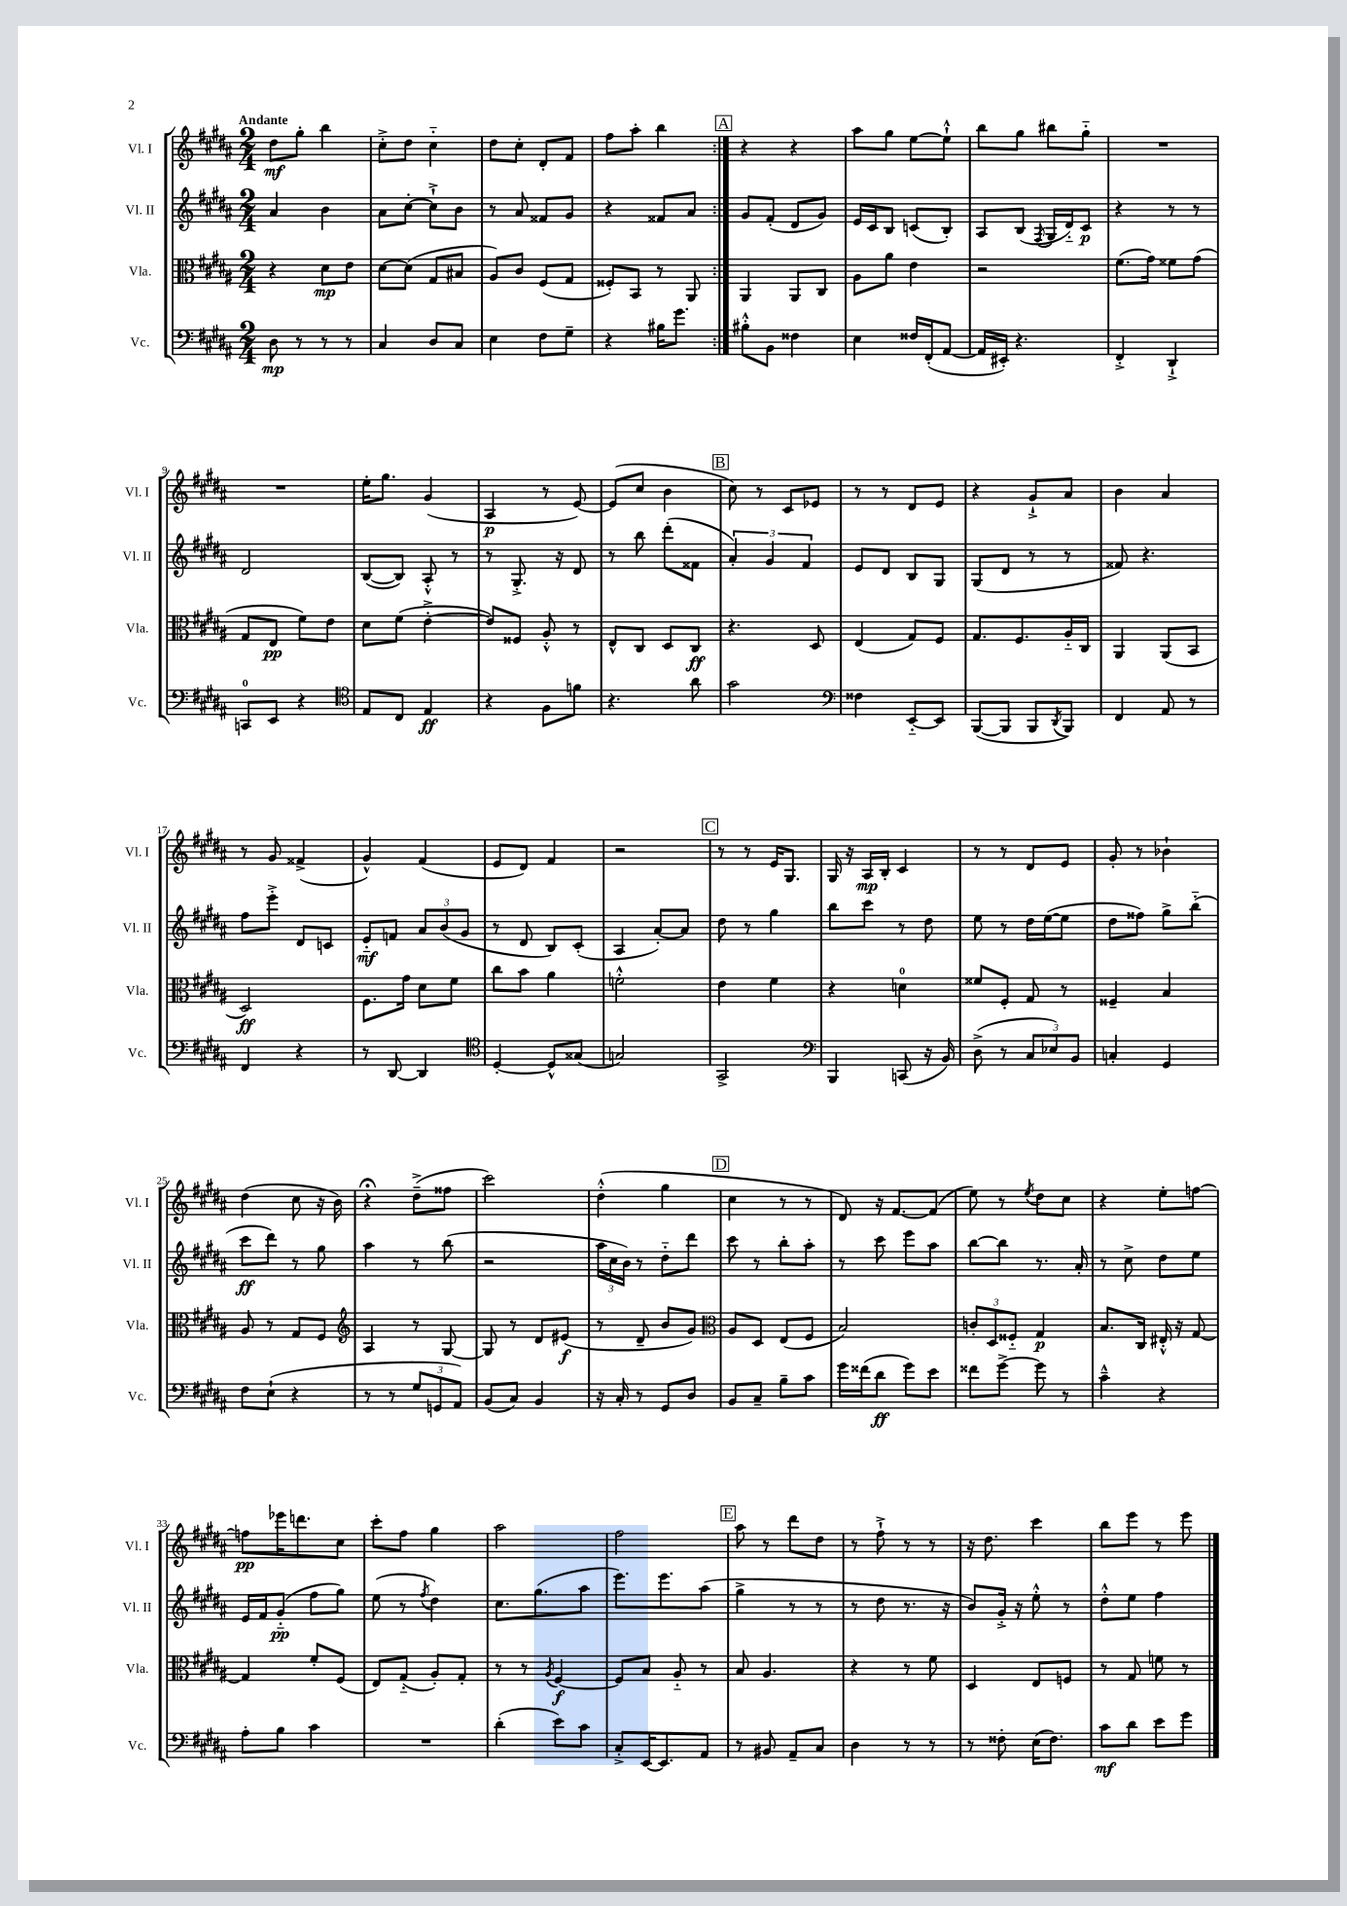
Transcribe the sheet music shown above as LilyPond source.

<<
\new StaffGroup <<
\new Staff = "s0" \with { instrumentName = "Vl. I" shortInstrumentName = "Vl. I" } {
    \clef treble \key b \major \numericTimeSignature \time 2/4 \tempo "Andante"
    \repeat volta 2 { dis''8\mf gis''8-. b''4 |
    cis''8-.-> dis''8 cis''4-_ |
    dis''8 cis''8-. dis'8-. fis'8 |
    fis''8 ais''8-. b''4 | }
    \mark \markup { \box "A" } r4 r4 |
    ais''8 gis''8 e''8~ e''8-!-^ |
    b''8 gis''8 bis''8 gis''8-_ |
    R2 |
    R2 |
    e''16-. gis''8. gis'4( |
    ais4\p r8 e'8~) |
    e'8( cis''8 b'4 |
    \mark \markup { \box "B" } cis''8) r8 cis'8 ees'8 |
    r8 r8 dis'8 e'8 |
    r4 gis'8-!-> ais'8 |
    b'4 ais'4 |
    r8 gis'8 fisis'4->( |
    gis'4-^) fis'4( |
    e'8 dis'8) fis'4 |
    r2 |
    \mark \markup { \box "C" } r8 r8 e'16 gis8. |
    gis16 r16 ais16\mp b16-. cis'4 |
    r8 r8 dis'8 e'8 |
    gis'8-. r8 bes'4-! |
    dis''4( cis''8 r16 b'16) |
    r4\fermata dis''8--->( fisis''8 |
    cis'''2) |
    dis''4-.-^( gis''4 |
    \mark \markup { \box "D" } cis''4 r8 r8 |
    dis'8) r16 fis'8.~ fis'8( |
    e''8) r8 \acciaccatura { e''8 } dis''8 cis''8 |
    r4 e''8-. f''8~ |
    f''8\pp ees'''16 d'''8. cis''8 |
    cis'''8-. fis''8 gis''4 |
    ais''2 |
    fis''2 |
    \mark \markup { \box "E" } ais''8 r8 dis'''8 dis''8 |
    r8 fis''8-!-> r8 r8 |
    r16 dis''8. cis'''4 |
    b''8 e'''8 r8 e'''8 \bar "|." |
}
\new Staff = "s1" \with { instrumentName = "Vl. II" shortInstrumentName = "Vl. II" } {
    \clef treble \key b \major \numericTimeSignature \time 2/4
    \repeat volta 2 { ais'4 b'4 |
    ais'8 cis''8~-. cis''8-!-> b'8 |
    r8 ais'8 fisis'8 gis'8 |
    r4 fisis'8 ais'8 | }
    \mark \markup { \box "A" } gis'8 fis'8-.( dis'8 gis'8) |
    e'16 cis'16 b8 c'8( b8-.) |
    ais8 b8( \acciaccatura { fis8 } gis16 dis'16-_) cis'8\p |
    r4 r8 r8 |
    dis'2 |
    b8~( b8) ais8-.-^ r8 |
    r8 gis8.-.-> r16 dis'8 |
    r8 b''8 dis'''8-.( fisis'8 |
    \mark \markup { \box "B" } \tuplet 3/2 { ais'4-.) gis'4 fis'4 } |
    e'8 dis'8 b8 gis8 |
    gis8( dis'8 r8 r8 |
    fisis'8) r4. |
    fis''8 e'''8-.-> dis'8 c'8 |
    e'8-_\mf f'8 \tuplet 3/2 { ais'8 b'8( gis'8 } |
    r8 dis'8 b8) cis'8-.( |
    ais4 ais'8~-.) ais'8 |
    \mark \markup { \box "C" } dis''8 r8 gis''4 |
    b''8 cis'''8 r8 dis''8 |
    e''8 r8 dis''16 e''16~( e''8 |
    dis''8 fisis''8) gis''8-> b''8-_( |
    cis'''8\ff dis'''8) r8 gis''8 |
    ais''4 r8 b''8( |
    r2 |
    \tuplet 3/2 { ais''16 cis''16 b'16) } r8 dis''8-_ dis'''8 |
    \mark \markup { \box "D" } cis'''8 r8 b''8-. ais''8-. |
    r8 cis'''8 e'''8 ais''8 |
    b''8~ b''8 r8. ais'16-. |
    r8 cis''8-> dis''8 e''8 |
    e'16 fis'16 gis'8-_\pp( fis''8 gis''8) |
    e''8( r8 \acciaccatura { fis''8 } dis''4) |
    cis''8. gis''8.( ais''8 |
    e'''8.) e'''8. ais''8( |
    \mark \markup { \box "E" } gis''4-> r8 r8 |
    r8 dis''8 r8. r16 |
    b'8) gis'16-.-> r16 e''8-.-^ r8 |
    dis''8-.-^ e''8 fis''4 \bar "|." |
}
\new Staff = "s2" \with { instrumentName = "Vla." shortInstrumentName = "Vla." } {
    \clef alto \key b \major \numericTimeSignature \time 2/4
    \repeat volta 2 { r4 dis'8\mp e'8 |
    dis'8~ dis'8( gis8 bis8 |
    ais8) cis'8 fis8( gis8 |
    fisis8-.) b,8 r8 ais,8 | }
    \mark \markup { \box "A" } ais,4 ais,8 cis8 |
    ais8 ais'8 e'4 |
    r2 |
    fis'8.( gis'16) fisis'8 gis'8( |
    gis8 e8\pp fis'8) e'8 |
    dis'8 fis'8( e'4~-.-> |
    e'8) fisis8 ais8-.-^ r8 |
    e8-^ cis8 dis8 cis8\ff |
    \mark \markup { \box "B" } r4. dis8 |
    e4( gis8) fis8 |
    gis8. fis8. ais16-_ cis16 |
    ais,4 ais,8( b,8 |
    dis2\ff) |
    fis8. gis'16 dis'8 fis'8 |
    cis''8 b'8 ais'4 |
    f'2-.-^ |
    \mark \markup { \box "C" } e'4 fis'4 |
    r4 d'4-0 |
    fisis'8 fis8-. gis8 r8 |
    fisis4-- b4 |
    ais8 r8 gis8 fis8 |
    \clef treble ais4 r8 gis8~ |
    gis8 r8 dis'8 eis'8\f( |
    r8 dis'8-- b'8 gis'8) |
    \mark \markup { \box "D" } \clef alto ais8 dis8 e8( fis8 |
    b2) |
    \tuplet 3/2 { c'8-. dis8 fisis8-_ } gis4\p |
    b8. cis16 eis16-.-^ r16 gis8~ |
    gis4 fis'8-. fis8( |
    e8) gis8-_( ais8-.) gis8-. |
    r8 r8 \acciaccatura { ais8 } fis4~\f |
    fis8 b8 ais8-_ r8 |
    \mark \markup { \box "E" } b8 ais4. |
    r4 r8 fis'8 |
    dis4 e8 f8 |
    r8 gis8 f'8 r8 \bar "|." |
}
\new Staff = "s3" \with { instrumentName = "Vc." shortInstrumentName = "Vc." } {
    \clef bass \key b \major \numericTimeSignature \time 2/4
    \repeat volta 2 { dis8\mp r8 r8 r8 |
    cis4 dis8 cis8 |
    e4 fis8 gis8-- |
    r4 bis16 gis'8. | }
    \mark \markup { \box "A" } bis8-.-^ b,8 fisis4 |
    e4 fisis16 fis,16-.( ais,8~ |
    ais,16 eis,16-.) r4. |
    fis,4-.-> dis,4-!-> |
    c,8-0 e,8 r4 |
    \clef tenor e8 cis8 e4\ff |
    r4 fis8 f'8 |
    r4. ais'8 |
    \mark \markup { \box "B" } gis'2 |
    \clef bass fisis4 e,8~-_ e,8 |
    b,,8~( b,,8 b,,8 \acciaccatura { dis,8 } b,,8) |
    fis,4 ais,8 r8 |
    fis,4 r4 |
    r8 dis,8~ dis,4 |
    \clef tenor dis4~-. dis8-^ gisis8( |
    g2) |
    \mark \markup { \box "C" } gis,2-> |
    \clef bass b,,4 c,8( r16 b,16) |
    dis8->( r8 \tuplet 3/2 { cis8 ees8) b,8 } |
    c4-. gis,4 |
    fis8 e8-!( r4 |
    r8 r8 \tuplet 3/2 { gis8 g,8 ais,8) } |
    b,8( cis8) b,4 |
    r16 cis16-. r8 gis,8 dis8 |
    \mark \markup { \box "D" } b,8 cis8-- b8-- cis'8 |
    gis'16 fisis'16( dis'8\ff gis'8) e'8 |
    fisis'8 gis'8~-> gis'8 r8 |
    cis'4---^ r4 |
    ais8-. b8 cis'4 |
    R2 |
    dis'4-.( e'8) cis'8 |
    cis8-.-> e,16~ e,8. ais,8 |
    \mark \markup { \box "E" } r8 bis,8 ais,8-- cis8 |
    dis4 r8 r8 |
    r8 fisis8-. e16( fisis8.) |
    cis'8\mf dis'8 e'8 gis'8 \bar "|." |
}
>>
>>
